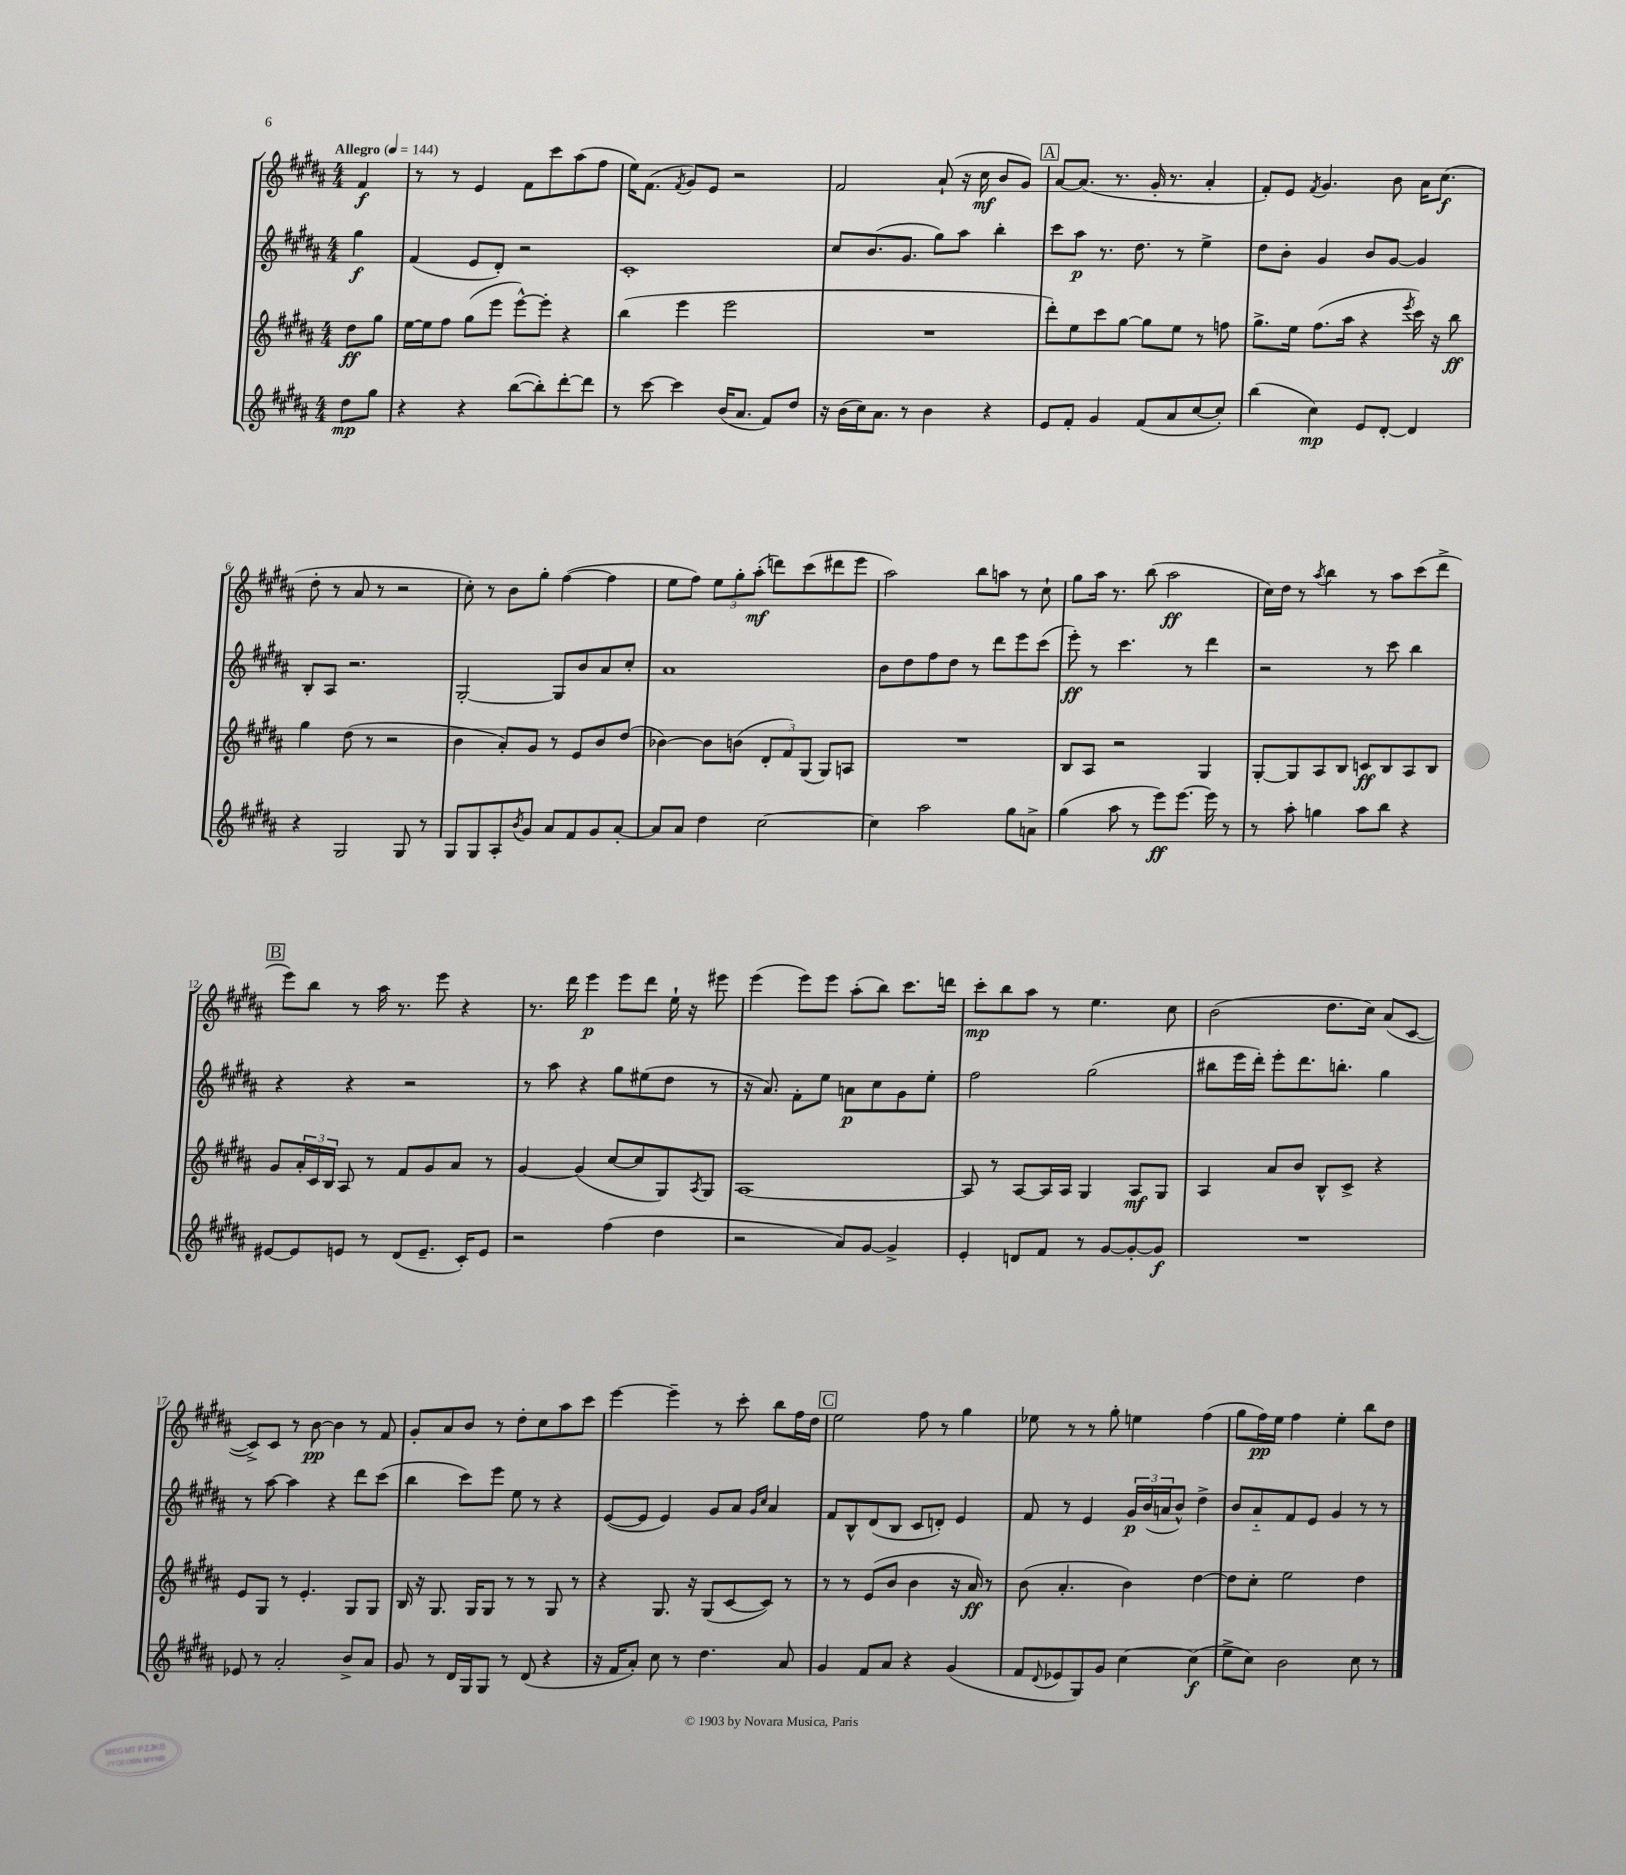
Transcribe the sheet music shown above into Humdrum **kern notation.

**kern	**dynam	**kern	**dynam	**kern	**dynam	**kern	**dynam
*part4	*part4	*part3	*part3	*part2	*part2	*part1	*part1
*staff4	*staff4	*staff3	*staff3	*staff2	*staff2	*staff1	*staff1
*clefG2	*	*clefG2	*	*clefG2	*	*clefG2	*
*k[f#c#g#d#a#]	*	*k[f#c#g#d#a#]	*	*k[f#c#g#d#a#]	*	*k[f#c#g#d#a#]	*
*M4/4	*	*M4/4	*	*M4/4	*	*M4/4	*
*MM144	*	*MM144	*	*MM144	*	*MM144	*
=	=	=	=	=	=	=	=
!	!	!	!	!	!	!LO:TX:a:B:t=Allegro	!
8dd#\L	mp	8dd#\L	ff	4gg#\	f	4f#/	f
8gg#\J	.	8gg#\J	.	.	.	.	.
=1	=1	=1	=1	=1	=1	=1	=1
4r	.	[16ee\LL	.	(4f#/	.	8r	.
.	.	16ee\J]	.	.	.	.	.
.	.	8ff#\J	.	.	.	8r	.
4r	.	(8gg#\L	.	8e/L	.	4e/	.
.	.	8eee\J	.	8d#'/J)	.	.	.
([8bb\L	.	[8eee^^\L)	.	2r	.	8f#\L	.
8bb'\])	.	8eee'\J]	.	.	.	8ccc#\	.
[8ddd#'\	.	4r	.	.	.	(8aa#\	.
8ddd#\J]	.	.	.	.	.	8ff#\J	.
=2	=2	=2	=2	=2	=2	=2	=2
8r	.	(4bb\	.	1c#'	.	16ee\KL)	.
.	.	.	.	.	.	(8.f#\J	.
[8ccc#\	.	.	.	.	.	.	.
.	.	.	.	.	.	8qf#/	.
4ccc#\]	.	4eee\	.	.	.	8g#/L)	.
.	.	.	.	.	.	8e/J	.
(16b/KL	.	2eee\	.	.	.	2r	.
8.a#/J	.	.	.	.	.	.	.
8f#/L)	.	.	.	.	.	.	.
8dd#/J	.	.	.	.	.	.	.
=3	=3	=3	=3	=3	=3	=3	=3
16r	.	1r	.	8cc#/L	.	2f#/	.
(16b\LL	.	.	.	.	.	.	.
16cc#\J)	.	.	.	(8.b/	.	.	.
8.a#\J	.	.	.	.	.	.	.
.	.	.	.	8.g#/J	.	.	.
8r	.	.	.	.	.	.	.
4b\	.	.	.	8gg#\L)	.	(8a#`/	.
.	.	.	.	8aa#\J	.	16r	.
.	.	.	.	.	.	16cc#\	mf
4r	.	.	.	4bb'\	.	8b/L	.
.	.	.	.	.	.	8g#/J)	.
!!LO:REH:place=s1:t=A
=4	=4	=4	=4	=4	=4	=4	=4
8e/L	.	8ddd#'\L)	.	8ccc#\L	.	[8a#/L	.
8f#'/J	.	8ee\	.	8aa#\J	p	(8.a#/J]	.
4g#/	.	8ccc#\	.	8.r	.	.	.
.	.	.	.	.	.	8.r	.
.	.	[8gg#\J	.	.	.	.	.
.	.	.	.	8.dd#\	.	.	.
(8f#/L	.	8gg#\L]	.	.	.	16g#'/	.
.	.	.	.	.	.	8.r	.
8a#/	.	8ee\J	.	8r	.	.	.
[8cc#/	.	8r	.	4ee^\	.	4a#'/	.
8cc#'/J])	.	8ffn\	.	.	.	.	.
=5	=5	=5	=5	=5	=5	=5	=5
(4bb\	.	8.gg#^\L	.	8dd#\L	.	8f#'/L)	.
.	.	.	.	8b'\J	.	8e/J	.
.	.	16ee\Jk	.	.	.	.	.
.	.	.	.	.	.	8qf#/	.
4cc#\)	mp	(8.ff#\L	.	4g#/	.	4.g#/	.
.	.	16aa#\Jk	.	.	.	.	.
8e/L	.	4r	.	8b/L	.	.	.
[8d#'/J	.	.	.	[8g#/J	.	8b\	.
.	.	8qeee/	.	.	.	.	.
4d#/]	.	16ccc#\)	.	4g#/]	.	16a#\KL	.
.	.	16r	.	.	.	(8.cc#\J	f
.	.	8bb\	ff	.	.	.	.
!!LO:LB:g=z
=6	=6	=6	=6	=6	=6	=6	=6
4r	.	4gg#\	.	8B'/L	.	8dd#'\	.
.	.	.	.	8A#/J	.	8r	.
2G#/	.	(8dd#\	.	2.r	.	8a#/	.
.	.	8r	.	.	.	8r	.
.	.	2r	.	.	.	2r	.
8G#/	.	.	.	.	.	.	.
8r	.	.	.	.	.	.	.
=7	=7	=7	=7	=7	=7	=7	=7
8G#/L	.	4b\	.	[2G#'/	.	8cc#'\)	.
8G#/	.	.	.	.	.	8r	.
8A#'/	.	8a#'/L)	.	.	.	8b\L	.
8qb/	.	.	.	.	.	.	.
8g#/J	.	8g#/J	.	.	.	8gg#'\J	.
8a#/L	.	8r	.	8G#/L]	.	([4ff#\	.
8f#/	.	8e/L	.	8b/	.	.	.
8g#/	.	8b/	.	8a#/	.	4ff#\]	.
[8a#'/J	.	(8dd#/J	.	8cc#'/J	.	.	.
=8	=8	=8	=8	=8	=8	=8	=8
8a#/L]	.	[4b-X\)	.	1a#	.	8ee\L	.
8a#/J	.	.	.	.	.	8ff#\J)	.
4dd#\	.	8b-\L]	.	.	.	12ee\L	.
.	.	.	.	.	.	12gg#'\	.
.	.	(8bn\J	.	.	.	.	.
.	.	.	.	.	.	(12aa#'\J	mf
[2cc#\	.	12d#'/L	.	.	.	8dddn\L)	.
.	.	12f#/)	.	.	.	.	.
.	.	.	.	.	.	(8ccc#\	.
.	.	(12G#/J	.	.	.	.	.
.	.	8G#/L)	.	.	.	8ddd#X\	.
.	.	8An/J	.	.	.	8eee\J	.
=9	=9	=9	=9	=9	=9	=9	=9
4cc#\]	.	1r	.	8b\L	.	2aa#\)	.
.	.	.	.	8dd#\	.	.	.
2aa#\	.	.	.	8ff#\	.	.	.
.	.	.	.	8dd#\J	.	.	.
.	.	.	.	8r	.	8bb\L	.
.	.	.	.	8ddd#\L	.	8aan\J	.
8gg#\L	.	.	.	8eee\	.	8r	.
8an^\J	.	.	.	(8ccc#\J	.	8cc#`\	.
=10	=10	=10	=10	=10	=10	=10	=10
(4gg#\	.	8B/L	.	8eee'\)	ff	8gg#\L	.
.	.	8A#/J	.	8r	.	16aa#\Jk	.
.	.	.	.	.	.	8.r	.
8aa#\	.	2r	.	4.ccc#\	.	.	.
8r	.	.	.	.	.	(8bb\	.
8eee\L)	ff	.	.	.	.	2aa#\	ff
[8.eee\J	.	.	.	8r	.	.	.
.	.	4G#/	.	4ddd#\	.	.	.
16eee\]	.	.	.	.	.	.	.
8r	.	.	.	.	.	.	.
=11	=11	=11	=11	=11	=11	=11	=11
8r	.	[8G#'/L	.	2r	.	16cc#\LL)	.
.	.	.	.	.	.	16dd#\JJ	.
8aa#'\	.	8G#/]	.	.	.	8r	.
.	.	.	.	.	.	8qaa#/	.
4ggn\	.	8A#/	.	.	.	4bb\	.
.	.	8B/J	.	.	.	.	.
8aa#\L	.	8cn/L	ff	8r	.	8r	.
8bb\J	.	8B/	.	8ccc#\	.	8aa#\L	.
4r	.	8A#/	.	4bb\	.	(8ccc#\	.
.	.	8B/J	.	.	.	8ddd#^\J	.
!!LO:LB:g=z
!!LO:REH:place=s1:t=B
=12	=12	=12	=12	=12	=12	=12	=12
[8e#X/L	.	8g#/L	.	4r	.	8eee\L)	.
8e#/]	.	24a#'/L	.	.	.	8bb\J	.
.	.	24c#/	.	.	.	.	.
.	.	24B/JJ	.	.	.	.	.
8en/J	.	8A#/	.	4r	.	8r	.
8r	.	8r	.	.	.	16aa#\	.
.	.	.	.	.	.	8.r	.
(8d#/L	.	8f#/L	.	2r	.	.	.
8.e~/J	.	8g#/	.	.	.	8eee\	.
.	.	8a#/J	.	.	.	4r	.
16c#'/KL)	.	.	.	.	.	.	.
8e/J	.	8r	.	.	.	.	.
=13	=13	=13	=13	=13	=13	=13	=13
2r	.	[4g#/	.	8r	.	8.r	.
.	.	.	.	8aa#\	.	.	.
.	.	.	.	.	.	16ddd#\	.
.	.	(4g#/]	.	4r	.	4eee\	p
(4ff#\	.	[8cc#/L	.	8gg#\L	.	8eee\L	.
.	.	8cc#/]	.	(8ee#X\	.	8ddd#\J	.
4dd#\	.	8G#/)	.	8dd#\J	.	16ee`\	.
.	.	.	.	.	.	16r	.
.	.	8qA#/	.	.	.	.	.
.	.	8G#/J	.	8r	.	8eee#X\	.
=14	=14	=14	=14	=14	=14	=14	=14
2r	.	[1A#	.	16r	.	(4eee\	.
.	.	.	.	8.a#/)	.	.	.
.	.	.	.	8f#'\L	.	8eee\L)	.
.	.	.	.	8ee\J	.	8eee\J	.
8a#/L)	.	.	.	8an\L	p	(8aa#'\L	.
[8g#/J	.	.	.	8cc#\	.	8bb\J)	.
4g#^/]	.	.	.	8g#\	.	8.ccc#\L	.
.	.	.	.	8ee'\J	.	.	.
.	.	.	.	.	.	16dddn\Jk	.
=15	=15	=15	=15	=15	=15	=15	=15
4e'/	.	8A#/]	.	2ff#\	.	8ccc#'\L	mp
.	.	8r	.	.	.	8bb\	.
8dn/L	.	[8A#/L	.	.	.	8aa#\J	.
8f#/J	.	16A#/L]	.	.	.	8r	.
.	.	16A#/JJ	.	.	.	.	.
8r	.	4G#/	.	(2gg#\	.	4.ee\	.
[8g#/L	.	.	.	.	.	.	.
8g#'/_	.	8A#/L	mf	.	.	.	.
8g#/J]	f	8G#/J	.	.	.	8cc#\	.
=16	=16	=16	=16	=16	=16	=16	=16
1r	.	4A#/	.	8bb#X\L	.	(2b\	.
.	.	.	.	16eee\L	.	.	.
.	.	.	.	16ddd#'\JJ)	.	.	.
.	.	8a#/L	.	8eee'\L	.	.	.
.	.	8b/J	.	8.ddd#\	.	.	.
.	.	8B^^/L	.	.	.	8.dd#\L	.
.	.	.	.	8.bbn'\J	.	.	.
.	.	8c#^/J	.	.	.	.	.
.	.	.	.	.	.	16cc#\Jk)	.
.	.	4r	.	4gg#\	.	(8a#/L	.
.	.	.	.	.	.	[8c#/J	.
!!LO:LB:g=z
=17	=17	=17	=17	=17	=17	=17	=17
8e-X/	.	8e/L	.	8r	.	8c#^/L])	.
8r	.	8G#/J	.	[8aa#\	.	8c#/J	.
2a#'/	.	8r	.	4aa#\]	.	8r	.
.	.	4.e'/	.	.	.	[8b\	pp
.	.	.	.	4r	.	4b\]	.
8b^/L	.	8G#/L	.	8ddd#\L	.	8r	.
8a#/J	.	8G#/J	.	(8ccc#\J	.	8f#/	.
=18	=18	=18	=18	=18	=18	=18	=18
8g#/	.	16B/	.	4bb\	.	8g#'/L	.
.	.	16r	.	.	.	.	.
8r	.	8.G#/	.	.	.	8a#/	.
16d#/LL	.	.	.	8ccc#\L)	.	8b/J	.
16G#/J	.	16G#/KL	.	.	.	.	.
8G#/J	.	8G#/J	.	8eee\J	.	8r	.
8r	.	8r	.	8ee\	.	8dd#'\L	.
(8d#/	.	8r	.	8r	.	8cc#\	.
4r	.	8G#/	.	4r	.	8aa#\	.
.	.	8r	.	.	.	8ccc#\J	.
=19	=19	=19	=19	=19	=19	=19	=19
16r	.	4r	.	([8e/L	.	[4eee\	.
16f#/KL	.	.	.	.	.	.	.
8a#'/J)	.	.	.	8e/J]	.	.	.
8cc#\	.	8.G#/	.	4e/)	.	4eee~\]	.
8r	.	.	.	.	.	.	.
.	.	16r	.	.	.	.	.
4.dd#\	.	(8G#/L	.	8g#/L	.	8r	.
.	.	[8c#/	.	8a#/J	.	8ccc#'\	.
.	.	.	.	16qqg#/LL	.	.	.
.	.	.	.	16qqcc#/JJ	.	.	.
.	.	8c#/J])	.	4a#/	.	8bb\L	.
8a#/	.	8r	.	.	.	16ff#\L	.
.	.	.	.	.	.	16dd#\JJ	.
!!LO:REH:place=s1:t=C
=20	=20	=20	=20	=20	=20	=20	=20
4g#/	.	8r	.	8f#/L	.	2ee\	.
.	.	8r	.	8B^^/	.	.	.
8f#/L	.	(8e/L	.	(8d#/	.	.	.
8a#/J	.	8b/J	.	8B/J	.	.	.
4r	.	4b\	.	8c#/L	.	8ff#\	.
.	.	.	.	8dn'/J)	.	8r	.
(4g#/	.	16r	.	4e/	.	4gg#\	.
.	.	16a#/)	ff	.	.	.	.
.	.	8r	.	.	.	.	.
=21	=21	=21	=21	=21	=21	=21	=21
8f#/L	.	(8b\	.	8f#/	.	8ee-X\	.
8qqd#/	.	.	.	.	.	.	.
8e-X/	.	4.a#'/	.	8r	.	8r	.
8G#/)	.	.	.	4e/	.	8r	.
8g#/J	.	.	.	.	.	8gg#'\	.
[4cc#\	.	4b\)	.	24g#/LL	p	4een\	.
.	.	.	.	(24b/	.	.	.
.	.	.	.	24an/J	.	.	.
.	.	.	.	8b^^/J)	.	.	.
(4cc#\]	f	[4dd#\	.	4dd#^\	.	(4ff#\	.
=22	=22	=22	=22	=22	=22	=22	=22
8ee^\L	.	8dd#\L]	.	8b/L	.	8gg#\L	.
8cc#\J)	.	8cc#'\J	.	8a#/	.	16ff#\L)	pp
.	.	.	.	.	.	16ee\JJ	.
2b\	.	2ee\	.	8f#/	.	4ff#\	.
.	.	.	.	8e/J	.	.	.
.	.	.	.	4g#/	.	4ee'\	.
8cc#\	.	4dd#\	.	8r	.	8bb\L	.
8r	.	.	.	8r	.	8dd#\J	.
==	==	==	==	==	==	==	==
*-	*-	*-	*-	*-	*-	*-	*-
